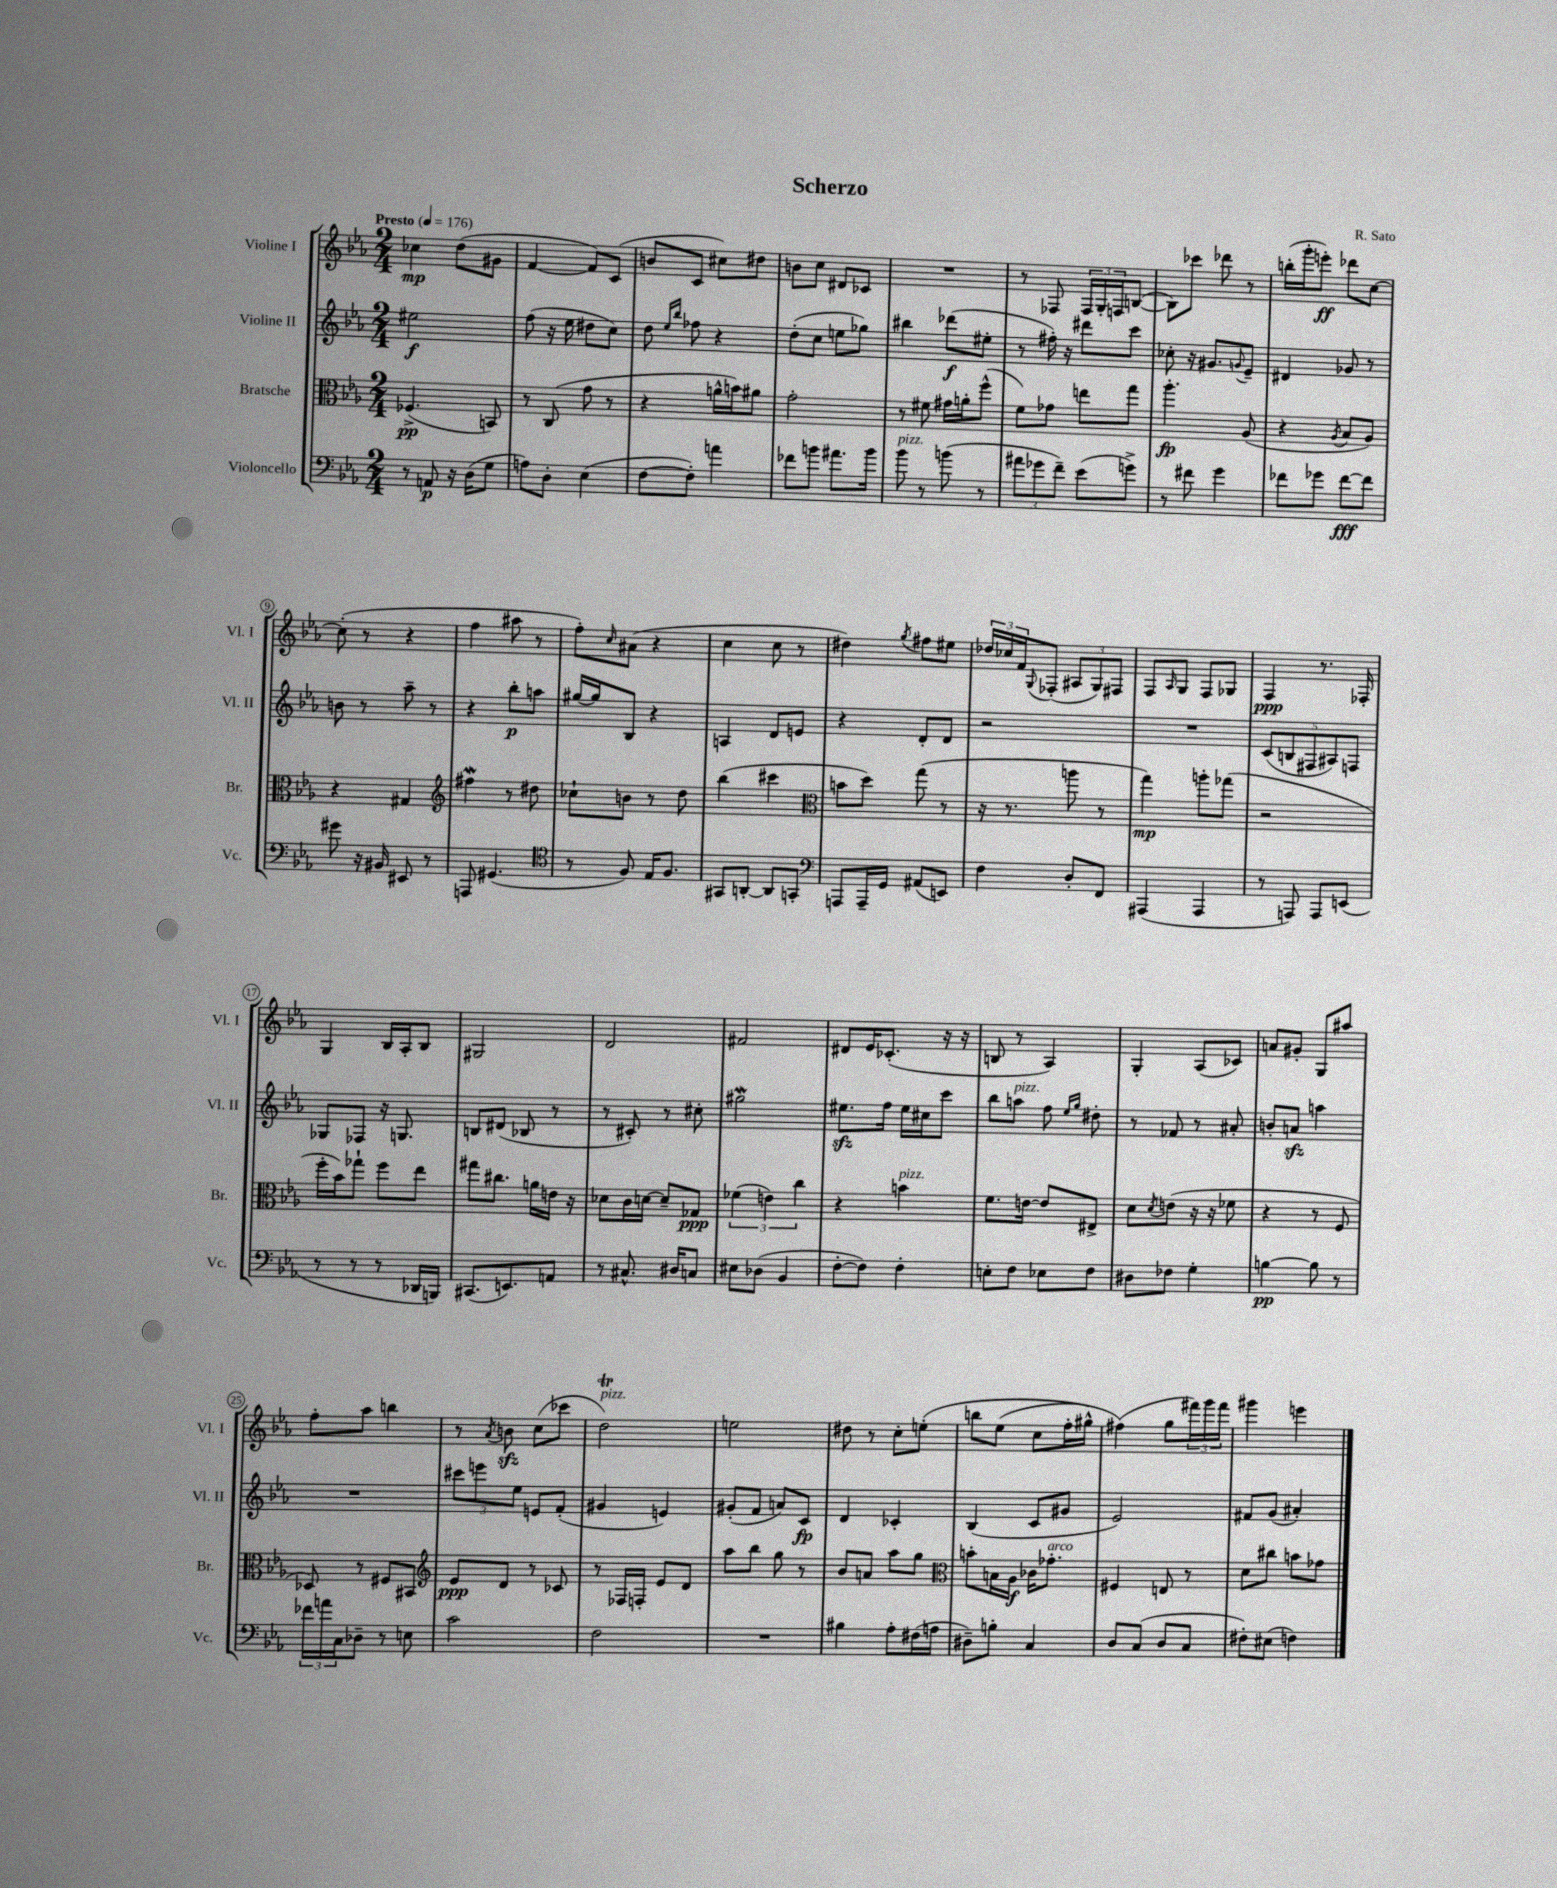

**kern	**dynam	**kern	**dynam	**kern	**dynam	**kern	**dynam
*part4	*part4	*part3	*part3	*part2	*part2	*part1	*part1
*staff4	*staff4	*staff3	*staff3	*staff2	*staff2	*staff1	*staff1
*I"Violoncello	*	*I"Bratsche	*	*I"Violine II	*	*I"Violine I	*
*I'Vc.	*	*I'Br.	*	*I'Vl. II	*	*I'Vl. I	*
*clefF4	*	*clefC3	*	*clefG2	*	*clefG2	*
*k[b-e-a-]	*	*k[b-e-a-]	*	*k[b-e-a-]	*	*k[b-e-a-]	*
*M2/4	*	*M2/4	*	*M2/4	*	*M2/4	*
*MM176	*	*MM176	*	*MM176	*	*MM176	*
=1	=1	=1	=1	=1	=1	=1	=1
!	!	!	!	!	!	!LO:TX:a:B:t=Presto	!
8r	.	(4.F-X^/	pp	2ee#X\	f	4cc-X\	mp
8AAn/	p	.	.	.	.	.	.
16r	.	.	.	.	.	(8dd\L	.
(16D\KL	.	.	.	.	.	.	.
8G\J	.	8BBn/)	.	.	.	8g#X\J	.
=2	=2	=2	=2	=2	=2	=2	=2
8An\L)	.	8r	.	(8ff\	.	[4f/	.
8D'\J	.	(8C/	.	16r	.	.	.
.	.	.	.	16ee-\	.	.	.
(4E-\	.	8g\	.	8dd#X\L	.	8f/L])	.
.	.	8r	.	8cc\J)	.	(8c/J	.
=3	=3	=3	=3	=3	=3	=3	=3
[8F\L	.	4r	.	8dd\	.	8bn/L	.
.	.	.	.	16qqee-/LL	.	.	.
.	.	.	.	16qqbb-/JJ	.	.	.
8F'\J])	.	.	.	8ff-X\	.	8c/J	.
4an\	.	16an^^\LL	.	4r	.	8cc#X\L)	.
.	.	16bn\J)	.	.	.	.	.
.	.	8a#X\J	.	.	.	8dd#X\J	.
=4	=4	=4	=4	=4	=4	=4	=4
8f-X\L	.	2g'\	.	(8dd'\L	.	8bn\L	.
8bn\J	.	.	.	8cc\J	.	8cc\J	.
8.a#X\L	.	.	.	8een\L	.	8d#X/L	.
.	.	.	.	8gg-X\J)	.	8c-X/J	.
16b\Jk	.	.	.	.	.	.	.
=5	=5	=5	=5	=5	=5	=5	=5
!LO:TX:a:i:t=pizz.	!	!	!	!	!	!	!
8b-\	.	8r	.	4bb#X\	.	2r	.
8r	.	8f#X\	.	.	.	.	.
(8bn\	.	16g#X\LL	.	(8ddd-X\L	f	.	.
.	.	16an'\J	.	.	.	.	.
8r	.	(8ff^^\J	.	8ee#X'\J	.	.	.
=6	=6	=6	=6	=6	=6	=6	=6
12a#X\L	.	8f\L)	.	8r	.	8r	.
12g-X\	.	.	.	.	.	.	.
.	.	8g-X\J	.	16ff#X'\)	.	8F-X/	.
12f~\J)	.	.	.	.	.	.	.
.	.	.	.	16r	.	.	.
(8e-\L	.	8een\L	.	8ddd#X\L	.	24F-/LL	.
.	.	.	.	.	.	24G'/	.
.	.	.	.	.	.	24Fn/J	.
8gn^\J)	.	8gg\J	.	8ccc\J	.	([8Bn/J	.
=7	=7	=7	=7	=7	=7	=7	=7
8r	.	4.aa-'\	fp	8cc-X'\	.	8B\L])	.
8f#X\	.	.	.	16r	.	8ccc-X\J	.
.	.	.	.	8.g#X/L	.	.	.
4g\	.	.	.	.	.	8ddd-X\	.
.	.	.	.	8qqgn/	.	.	.
.	.	(8A-/	.	8e-~/J	.	8r	.
=8	=8	=8	=8	=8	=8	=8	=8
8f-X\L	.	4r	.	4d#X/	.	(16bbn'\LL	.
.	.	.	.	.	.	16ggg'\J	.
8g-X\J	.	.	.	.	.	8eeen'\J)	ff
.	.	8qA-/	.	.	.	.	.
[8f-\L	fff	8B-/L	.	8g-X/	.	8ddd-X\L	.
8f-\J]	.	8A-/J)	.	8r	.	[8cc\J	.
!!LO:LB:g=z
=9	=9	=9	=9	=9	=9	=9	=9
8g#X\	.	4r	.	8bn\	.	(8cc'\]	.
16r	.	.	.	8r	.	8r	.
16BB#X/	.	.	.	.	.	.	.
8EE#X/	.	4G#X/	.	8aa-~\	.	4r	.
8r	.	.	.	8r	.	.	.
=10	=10	=10	=10	=10	=10	=10	=10
*	*	*clefG2	*	*	*	*	*
8AAAn/	.	4ff#XW\	.	4r	.	4ff\	.
(4.GG#X/	.	.	.	.	.	.	.
.	.	8r	.	8bb-'\L	p	8aa#X\	.
.	.	8dd#X\	.	8aan\J	.	8r	.
=11	=11	=11	=11	=11	=11	=11	=11
*clefC4	*	*	*	*	*	*	*
8r	.	8cc-X`\L	.	[16gg#X/LL	.	8ff'\L)	.
.	.	.	.	16gg#/J]	.	.	.
.	.	.	.	.	.	16qqcc/	.
8F/)	.	8bn\J	.	8B-/J	.	(8a#X\J	.
16E-/KL	.	8r	.	4r	.	4r	.
8.F/J	.	.	.	.	.	.	.
.	.	8dd\	.	.	.	.	.
=12	=12	=12	=12	=12	=12	=12	=12
8GG#X/L	.	(4bb-\	.	4An/	.	4cc\	.
[8AAn'/J	.	.	.	.	.	.	.
8AA/L]	.	4ccc#X\	.	8d/L	.	8cc\	.
8GGn'/J	.	.	.	8en/J	.	8r	.
=13	=13	=13	=13	=13	=13	=13	=13
*clefF4	*	*clefC3	*	*	*	*	*
8AAAn/L	.	8bn\L	.	4r	.	4dd#X\)	.
16AAA~/L	.	8dd\J)	.	.	.	.	.
16GG/JJ	.	.	.	.	.	.	.
.	.	.	.	.	.	8qgg/	.
(8AA#X/L	.	(8gg\	.	8d'/L	.	8ff#X\L	.
8EEn/J)	.	8r	.	8d/J	.	8ee#X\J	.
=14	=14	=14	=14	=14	=14	=14	=14
4F\	.	16r	.	2r	.	24dd-X/LL	.
.	.	.	.	.	.	24cc-X/	.
.	.	8.r	.	.	.	.	.
.	.	.	.	.	.	24f/J	.
.	.	.	.	.	.	8qqG/	.
.	.	.	.	.	.	(8F-X'/J	.
8D'/L	.	8aan\	.	.	.	12A#X/L	.
.	.	.	.	.	.	12G/)	.
8FF/J	.	8r	.	.	.	.	.
.	.	.	.	.	.	12F#X/J	.
=15	=15	=15	=15	=15	=15	=15	=15
(4AAA#X/	.	4gg\)	mp	2r	.	8F/L	.
.	.	.	.	.	.	16qqA-/	.
.	.	.	.	.	.	8G/J	.
4AAA#/	.	8aan'\L	.	.	.	8F/L	.
.	.	(8gg-X\J	.	.	.	8G-X/J	.
=16	=16	=16	=16	=16	=16	=16	=16
8r	.	2r	.	(10c/L	.	4F/	ppp
.	.	.	.	10Bn/	.	.	.
8AAAn/)	.	.	.	.	.	.	.
.	.	.	.	10F#X/	.	.	.
8AAA/L	.	.	.	.	.	8.r	.
.	.	.	.	10A#X/)	.	.	.
(8EEn/J	.	.	.	.	.	.	.
.	.	.	.	10Fn/J	.	.	.
.	.	.	.	.	.	16F-X'/	.
!!LO:LB:g=z
=17	=17	=17	=17	=17	=17	=17	=17
8r	.	16ff'\LL	.	8G-X/L	.	4G/	.
.	.	16b-\J)	.	.	.	.	.
8r	.	8gg-X`\J	.	8F-X/J	.	.	.
8r	.	8ff\L	.	16r	.	16B-/LL	.
.	.	.	.	8.Gn/	.	16A-'/J	.
16DD-X/LL	.	8ee-\J	.	.	.	8B-/J	.
16BBBn/JJ)	.	.	.	.	.	.	.
=18	=18	=18	=18	=18	=18	=18	=18
(8.CC#X/L	.	8gg#X\L	.	8Bn/L	.	2G#X/	.
.	.	8.cc#X\J	.	(8d#X/J	.	.	.
8.EEn/)	.	.	.	.	.	.	.
.	.	.	.	8B-X/	.	.	.
.	.	16an\LL	.	.	.	.	.
8AAn/J	.	16en\JJ	.	8r	.	.	.
.	.	16r	.	.	.	.	.
=19	=19	=19	=19	=19	=19	=19	=19
8r	.	8d-X\L	.	8r	.	2d/	.
8.C#X^^/	.	16c\L	.	8c#X'/)	.	.	.
.	.	[16dn\JJ	.	.	.	.	.
.	.	8d~/L]	.	8r	.	.	.
16D#X/KL	.	.	.	.	.	.	.
8Cn/J	.	8G-X/J	ppp	8cc#X'\	.	.	.
=20	=20	=20	=20	=20	=20	=20	=20
8E#X\L	.	(6f-X\	.	2gg#XW\	.	2f#X/	.
(8D-X\J	.	.	.	.	.	.	.
.	.	6en\)	.	.	.	.	.
4BB-/	.	.	.	.	.	.	.
.	.	6cc\	.	.	.	.	.
=21	=21	=21	=21	=21	=21	=21	=21
[8F'\L	.	4r	.	8.ee#Xzz\L	.	8d#X/L	.
8F\J])	.	.	.	.	.	16e-/K	.
.	.	.	.	16ff\Jk	.	(8.c-X'/J	.
!	!	!LO:TX:a:i:t=pizz.	!	!	!	!	!
4F'\	.	4bn\	.	16ee#\LL	.	.	.
.	.	.	.	16cc#X\J	.	.	.
.	.	.	.	8ccc\J	.	16r	.
.	.	.	.	.	.	16r	.
=22	=22	=22	=22	=22	=22	=22	=22
8En'\L	.	8.f\L	.	8bb-\L	.	8Bn/	.
!	!	!	!	!LO:TX:a:i:t=pizz.	!	!	!
8F\J	.	.	.	8aan\J	.	8r	.
.	.	[16en\Jk	.	.	.	.	.
8E-X\L	.	8e/L]	.	8ff\	.	4A-/)	.
.	.	.	.	16qqee-/LL	.	.	.
.	.	.	.	16qqgg/JJ	.	.	.
8F\J	.	8E#X^/J	.	8dd#X'\	.	.	.
=23	=23	=23	=23	=23	=23	=23	=23
8D#X\L	.	8d\L	.	8r	.	4G'/	.
.	.	8qd/	.	.	.	.	.
8F-X\J	.	(8en\J	.	8f-X/	.	.	.
4G'\	.	16r	.	8r	.	(8A-/L	.
.	.	16r	.	.	.	.	.
.	.	8f-X\	.	8a#X'/	.	8c-X/J)	.
=24	=24	=24	=24	=24	=24	=24	=24
[4Bn\	pp	4r	.	8bn'/L	.	8an/L	.
.	.	.	.	8anzz/J	.	8g#X'/J	.
8B\]	.	8r	.	4aan\	.	8G/L	.
8r	.	8F/	.	.	.	8aa#X/J	.
!!LO:LB:g=z
=25	=25	=25	=25	=25	=25	=25	=25
24f-X\LL	.	8D-X/)	.	2r	.	8ff'\L	.
24an\	.	.	.	.	.	.	.
24C\J	.	.	.	.	.	.	.
8D-X~\J	.	8r	.	.	.	8aa-\J	.
8r	.	8F#X/L	.	.	.	4bbn\	.
8En\	.	8BB#X/J	.	.	.	.	.
=26	=26	=26	=26	=26	=26	=26	=26
*	*	*clefG2	*	*	*	*	*
2c\	.	8e-/L	ppp	12ccc#X\L	.	8r	.
.	.	.	.	12eeen\	.	.	.
.	.	.	.	.	.	8qa-/	.
.	.	8d/J	.	.	.	8bnzz\	.
.	.	.	.	12ee-\J	.	.	.
.	.	8r	.	8en/L	.	(8cc\L	.
.	.	8c-X/	.	(8f'/J	.	8ccc-X\J	.
=27	=27	=27	=27	=27	=27	=27	=27
!	!	!	!	!	!	!LO:TX:a:i:t=pizz.	!
2F\	.	8r	.	4g#X/	.	2ddt\)	.
.	.	16F-X/LL	.	.	.	.	.
.	.	16Fn'/JJ	.	.	.	.	.
.	.	8e-/L	.	4en/)	.	.	.
.	.	8d/J	.	.	.	.	.
=28	=28	=28	=28	=28	=28	=28	=28
2r	.	8aa-\L	.	(8g#X'/L	.	2een\	.
.	.	8bb-\J	.	8f/J	.	.	.
.	.	8gg\	.	8an/L)	.	.	.
.	.	8r	.	8c/J	fp	.	.
=29	=29	=29	=29	=29	=29	=29	=29
4B#X\	.	8b-/L	.	4d/	.	8dd#X\	.
.	.	8an/J	.	.	.	8r	.
8A-'\L	.	8aa-\L	.	4c-X'/	.	8cc'\L	.
(16F#X\L	.	8gg\J	.	.	.	(8een'\J	.
16An\JJ	.	.	.	.	.	.	.
=30	=30	=30	=30	=30	=30	=30	=30
*	*	*clefC3	*	*	*	*	*
8D#X~\L)	.	8bn'\L	.	(4B-/	.	8bbn\L	.
8Bn'\J	.	16Bn\L	.	.	.	(8ee-\J	.
.	.	16A-\JJ	f	.	.	.	.
4C/	.	16c-X\KL	.	8c/L	.	8cc\L	.
!	!	!LO:TX:a:i:t=arco	!	!	!	!	!
.	.	8.g-X'\J	.	.	.	.	.
.	.	.	.	8g#X/J	.	16ff'\L	.
.	.	.	.	.	.	16gg#X^^\JJ)	.
=31	=31	=31	=31	=31	=31	=31	=31
8D/L	.	4F#X/	.	2e-/)	.	(4ff#X\)	.
(8C/J	.	.	.	.	.	.	.
8D/L	.	8En/	.	.	.	8gg\L	.
8C/J	.	8r	.	.	.	24fff#X\L)	.
.	.	.	.	.	.	24ggg\	.
.	.	.	.	.	.	24fff#\JJ	.
=32	=32	=32	=32	=32	=32	=32	=32
8F#X'\L)	.	8d\L	.	8f#X/L	.	4ggg#X\	.
(8E#X\J	.	8cc#X\J	.	(8g/J	.	.	.
4Fn\)	.	8bn\L	.	4a#X'/)	.	4eeen\	.
.	.	8g-X\J	.	.	.	.	.
==	==	==	==	==	==	==	==
*-	*-	*-	*-	*-	*-	*-	*-
